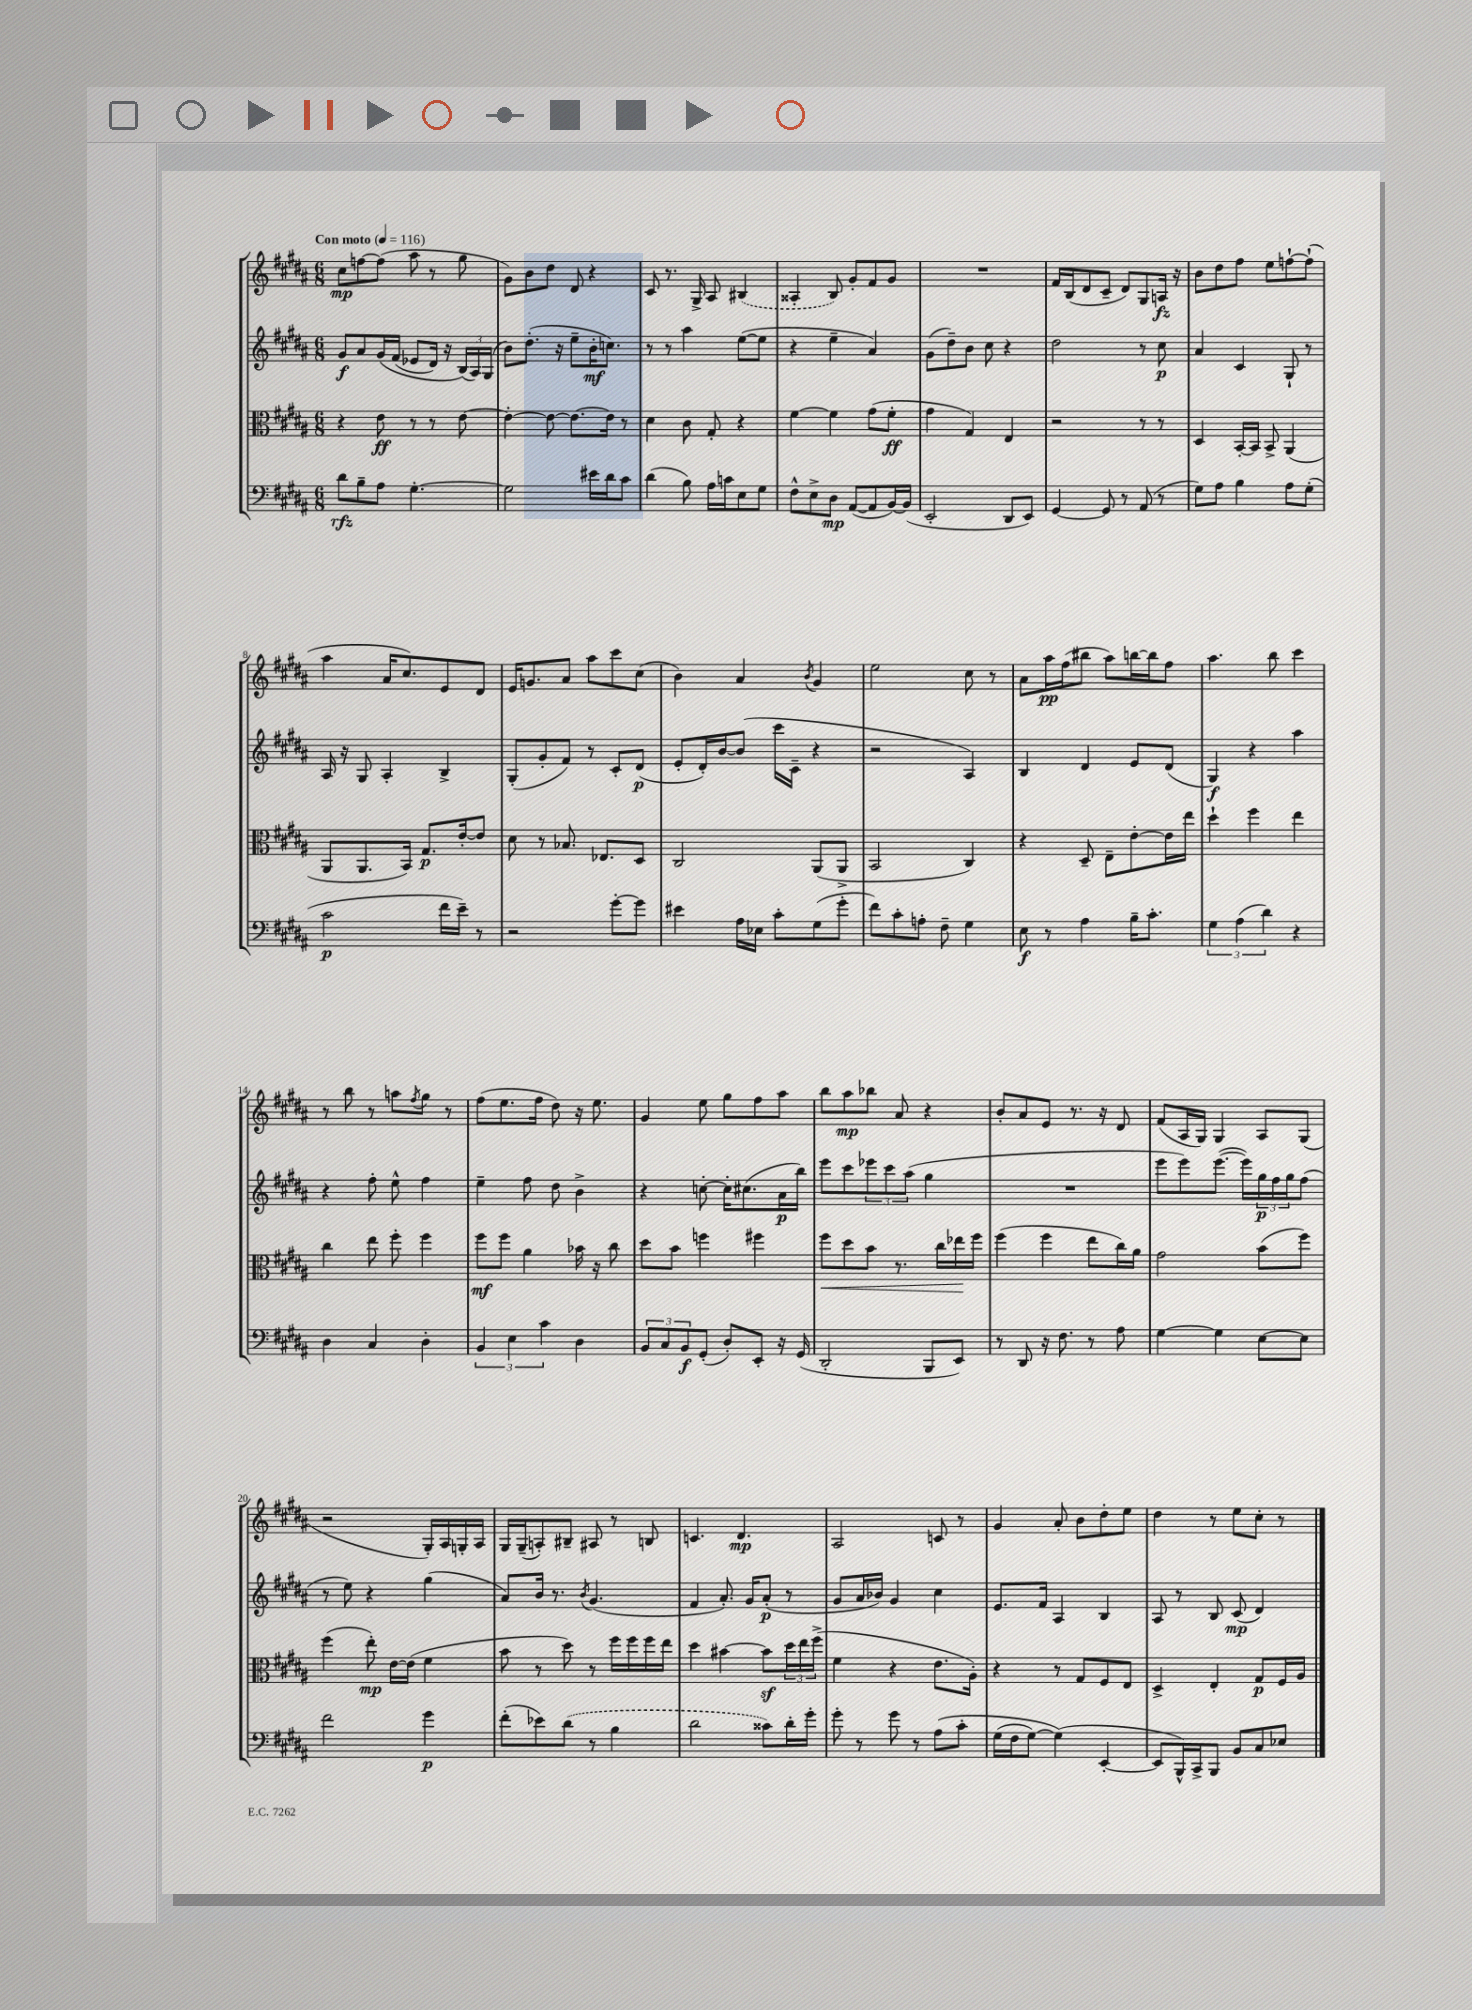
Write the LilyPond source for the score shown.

<<
\new StaffGroup <<
\new Staff = "s0" {
    \clef treble \key b \major \numericTimeSignature \time 6/8 \tempo "Con moto" 4 = 116
    cis''8\mp f''8~ f''8( ais''8 r8 gis''8 |
    gis'8) b'8 dis''8 dis'8 r4 |
    cis'8 r8. gis16-> ais8 \once \slurDashed bis4( |
    aisis4-. b8) gis'8-. fis'8 gis'8 |
    R2. |
    fis'16 b16( dis'8 cis'8-- dis'8) gis8 a16\fz r16 |
    b'8 dis''8 fis''8 e''8 f''8~-! f''8-!( |
    ais''4 ais'16 cis''8.) e'8 dis'8 |
    e'16 g'8. ais'8 ais''8 cis'''8 cis''8( |
    b'4) ais'4 \acciaccatura { b'8 } gis'4 |
    e''2 cis''8 r8 |
    ais'8 ais''16\pp fis''16( bis''8 ais''8) b''16~ b''16 fis''8 |
    ais''4. b''8 cis'''4 |
    r8 b''8 r8 a''8 \acciaccatura { fis''8 } gis''8 r8 |
    fis''8( e''8. fis''16 dis''8) r16 e''8. |
    gis'4 e''8 gis''8 fis''8 ais''8 |
    b''8 ais''8\mp bes''8 ais'8 r4 |
    b'8-. ais'8 e'8 r8. r16 dis'8 |
    fis'8( ais16 gis16) gis4 ais8 gis8( |
    r2 gis16-.) ais16 g16-. ais16 |
    gis16 gis16--( a8-.) bis8-- ais8 r8 b8 |
    c'4. dis'4.\mp |
    ais2 c'8 r8 |
    gis'4 ais'8-. b'8 dis''8-. e''8 |
    dis''4 r8 e''8 cis''8-. r8 \bar "|." |
}
\new Staff = "s1" {
    \clef treble \key b \major \numericTimeSignature \time 6/8
    gis'8\f ais'8 gis'16\( fis'16( ees'8 dis'16) r16 \tuplet 3/2 { b16(\) ais16) gis16( } |
    b'8) dis''8.-.( r16 e''8-- b'16-.\mf c''8.) |
    r8 r8 ais''4 e''8~( e''8 |
    r4 e''4-- ais'4) |
    gis'8( dis''8--) b'8 cis''8 r4 |
    dis''2 r8 cis''8\p |
    ais'4 cis'4 gis8-! r8 |
    ais16 r16 gis8 ais4-. b4-> |
    gis8-.( gis'8-. fis'8) r8 cis'8-. dis'8\p( |
    e'8-. dis'16-.) b'16~ b'8( cis'''16 cis'16-- r4 |
    r2 ais4) |
    b4 dis'4 e'8 dis'8( |
    gis4\f) r4 ais''4 |
    r4 fis''8-. e''8-^ fis''4 |
    e''4-- fis''8 dis''8 b'4-> |
    r4 c''8~-. c''16-. cis''8.( ais'16\p b''16) |
    e'''8 cis'''8 \tuplet 3/2 { ees'''8 cis'''8 ais''8( } gis''4 |
    R2. |
    e'''8 e'''8) e'''8.~( e'''16) \tuplet 3/2 { gis''16\p fis''16 gis''16 } fis''8( |
    r8 e''8) r4 gis''4( |
    ais'8) b'16 r8. \acciaccatura { b'8 } gis'4.( |
    fis'4 ais'8.-.) gis'16 ais'8-.\p( r8 |
    gis'8 ais'16 bes'16) gis'4 cis''4 |
    e'8. fis'16 ais4 b4 |
    ais8 r8 b8 cis'8\mp( dis'4) \bar "|." |
}
\new Staff = "s2" {
    \clef alto \key b \major \numericTimeSignature \time 6/8
    r4 e'8\ff r8 r8 e'8~ |
    e'4~-. e'8~ e'8.~ e'16 r8 |
    dis'4 cis'8 gis8-. r4 |
    fis'4~ fis'4 gis'8( fis'8-.\ff |
    gis'4 gis4) e4 |
    r2 r8 r8 |
    dis4 b,16~-. b,16 b,8-> ais,4( |
    ais,8 ais,8. b,16) gis8.\p e'16~-. e'8 |
    dis'8 r8 bes8. ees8. dis8 |
    cis2 ais,8( ais,8-> |
    b,2 cis4) |
    r4 dis8-- e8-- e'8~-. e'16 e''16 |
    dis''4-! fis''4 e''4 |
    cis''4 e''8 fis''8-. fis''4 |
    fis''8\mf fis''8 ais'4 bes'16 r16 cis''8 |
    dis''8 b'8 f''4 fis''4 |
    fis''8\< dis''8 b'8 r8. cis''16 ees''16\! fis''16 |
    fis''4( fis''4 e''8 cis''16) ais'16 |
    gis'2 b'8( fis''8) |
    fis''4( e''8-.\mp) e'16~ e'16( fis'4 |
    b'8 r8 dis''8) r8 fis''16 fis''16 fis''16 e''16 |
    dis''4 bis'4~ bis'8\sf \tuplet 3/2 { dis''16 e''16 fis''16->( } |
    fis'4 r4 e'8. ais16-.) |
    r4 r8 gis8 fis8 e8 |
    dis4-> e4-. gis8\p fis16 ais16 \bar "|." |
}
\new Staff = "s3" {
    \clef bass \key b \major \numericTimeSignature \time 6/8
    dis'8\rfz b8-- ais8 gis4.~-. |
    gis2 eis'16 dis'16 cis'8 |
    dis'4( b8) ais16 c'16 e8 gis8 |
    fis8-^ e8-> dis8\mp ais,8~( ais,8 b,16~) b,16( |
    e,2-. dis,8 e,8) |
    gis,4~ gis,8 r8 ais,8( r8 |
    gis8) ais8 b4 ais8 gis8-.( |
    cis'2\p fis'16 e'16--) r8 |
    r2 gis'8~-. gis'8 |
    eis'4 ais16 ees16 cis'8-. gis8( gis'8-. |
    fis'8) cis'8-. a8-. fis8-- gis4 |
    e8\f r8 ais4 b16-- cis'8.-. |
    \tuplet 3/2 { gis4 ais4( dis'4) } r4 |
    dis4 cis4 dis4-. |
    \tuplet 3/2 { b,4 e4 cis'4 } dis4 |
    \tuplet 3/2 { b,8 cis8 b,8\f } gis,8-.( dis8-.) e,8-. r16 gis,16( |
    dis,2-. b,,8 e,8) |
    r8 dis,8 r16 fis8. r8 ais8 |
    gis4~ gis4 e8~ e8 |
    fis'2 gis'4\p |
    fis'8-.( ees'8) \once \slurDashed dis'8( r8 b4 |
    dis'2 cisis'8) dis'16-. gis'16-. |
    gis'8-. r8 gis'8 r8 ais8\( cis'8-. |
    gis16( fis16 gis8~) gis4(\) e,4~-. |
    e,8 b,,16-^) cis,16-> b,,8 b,8 cis8 ees8 \bar "|." |
}
>>
>>
